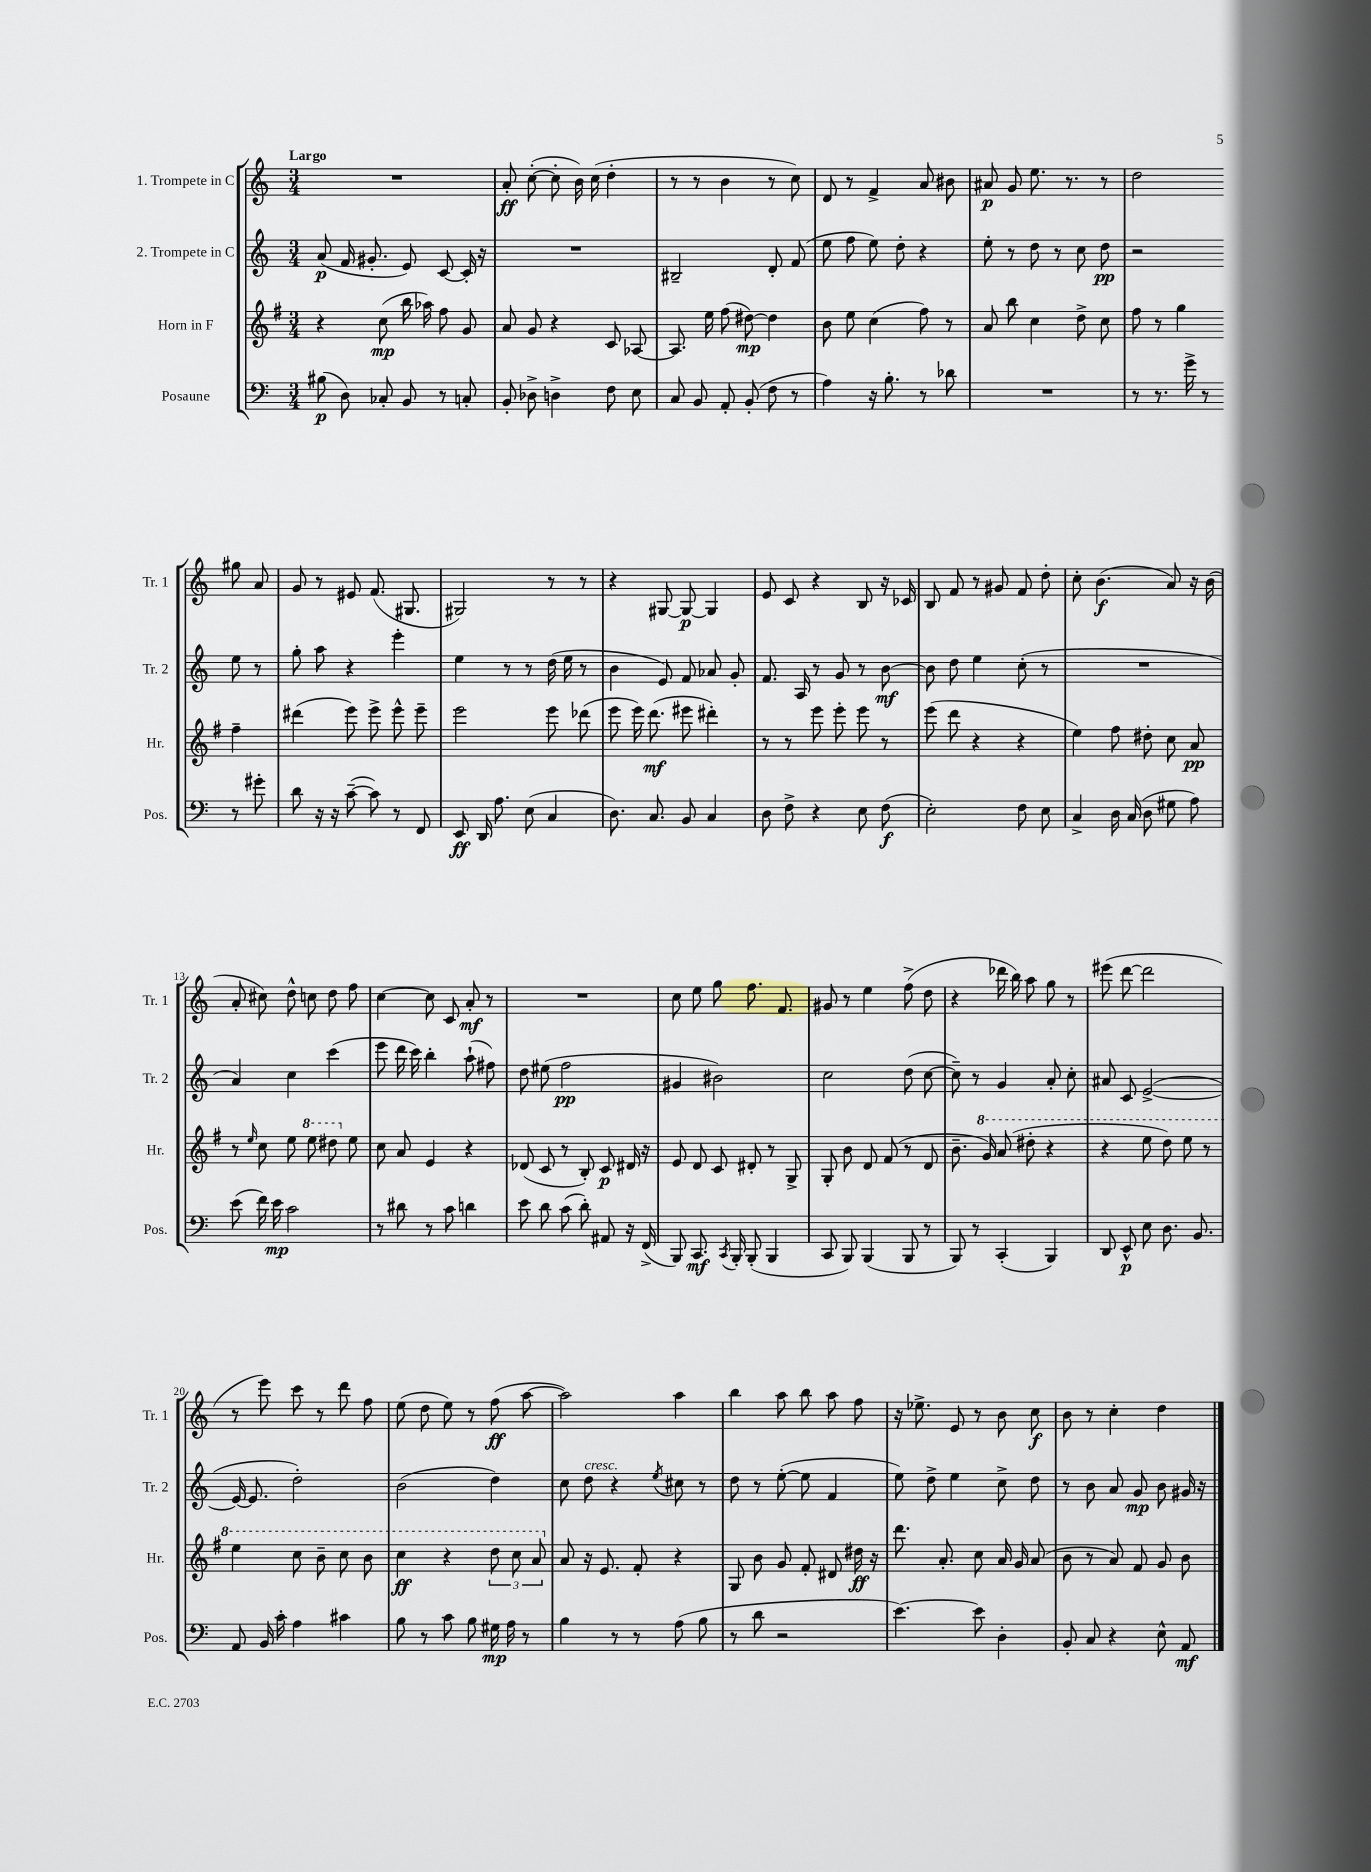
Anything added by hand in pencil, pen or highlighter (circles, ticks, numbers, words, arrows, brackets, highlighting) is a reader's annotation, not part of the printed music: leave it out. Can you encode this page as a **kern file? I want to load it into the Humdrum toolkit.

**kern	**kern	**kern	**kern
*staff4	*staff3	*staff2	*staff1
*clefF4	*clefG2	*clefG2	*clefG2
*k[]	*k[f#]	*k[]	*k[]
*M3/4	*M3/4	*M3/4	*M3/4
(8B#\	4r	(8a/	2.r
8D\)	.	16f/	.
.	.	8.g#'/	.
8C-'/	(8cc\	.	.
8BB/	16bb\	8e/)	.
.	16aa-\)	.	.
8r	8ff#\	[8c/	.
8C'/	8g/	16c'/]	.
.	.	16r	.
=	=	=	=
8BB'/	8a/	2.r	8a'/
8D-^\	8g/	.	([8cc'\
4D^\	4r	.	8cc'\]
.	.	.	16b\)
.	.	.	(16cc\
8F\	8c/	.	4dd'\
8E\	[8A-/	.	.
=	=	=	=
8C/	8.A-/]	2B#~/	8r
8BB/	.	.	8r
.	16ee\	.	.
8AA'/	(8ff#\	.	4b\
(8BB'/	[8dd#\)	.	.
8F\	4dd#\]	8d'/	8r
8r	.	(8f/	8cc\)
=	=	=	=
4A\)	8b\	8ee\	8d/
.	8ee\	8ff\	8r
16r	(4cc\	8ee\)	4f^/
8.B'\	.	.	.
.	.	8dd'\	.
8r	8ff#\)	4r	8a/
8d-\	8r	.	8b#\
=	=	=	=
2.r	8a/	8ee'\	8a#/
.	8bb\	8r	8g/
.	4cc\	8dd\	8.ee\
.	.	8r	.
.	.	.	8.r
.	8dd^\	8cc\	.
.	8cc\	8dd\	8r
=	=	=	=
8r	8ff#\	2r	2dd\
8.r	8r	.	.
.	4gg\	.	.
16g^\	.	.	.
8r	.	.	.
8r	4ff#~\	8ee\	8gg#\
8g#'\	.	8r	8a/
=	=	=	=
8d\	(4ddd#\	8gg'\	8g/
16r	.	8aa\	8r
16r	.	.	.
([8c~\	8eee\)	4r	8e#/
8c\])	8eee^\	.	(8.f/
8r	8eee^^\	4eee'\	.
.	.	.	8.G#/
8FF/	8eee~\	.	.
=	=	=	=
8EE/	2eee\	4ee\	2G#/)
16DD/	.	.	.
8.A\	.	.	.
.	.	8r	.
(8E\	.	8r	.
4C/	8eee\	(16dd\	8r
.	.	16ee\	.
.	(8ddd-\	8r	8r
=	=	=	=
8.D\)	8eee\	4b\	4r
.	16eee\)	.	.
8.C/	(8.ddd\	.	.
.	.	8e/)	[8G#/
8BB/	8eee#\	8f/	8G#/_
4C/	4ddd#'\)	8a-/	4G#/]
.	.	8g'/	.
=	=	=	=
8D\	8r	8.f/	8e/
8F^\	8r	.	8c/
.	.	16A/	.
4r	8eee\	8r	4r
.	8eee'\	8g/	.
8E\	8eee\	8r	8B/
(8F\	8r	[8b\	16r
.	.	.	16c-/
=	=	=	=
2E'\)	(8eee\	8b\]	8B/
.	8ddd\	8dd\	8f/
.	4r	4ee\	8r
.	.	.	8g#/
8F\	4r	(8cc'\	8f/
8E\	.	8r	8dd'\
=	=	=	=
4C^/	4ee\)	2.r	8cc'\
.	.	.	(4.b\
16D\	8ff#\	.	.
(16C/	.	.	.
8D\	8dd#'\	.	.
8G#\	8cc\	.	8a/)
8A\)	8a/	.	16r
.	.	.	(16b\
=	=	=	=
(8e\	8r	4a/)	8a'/
.	16qqee/	.	.
16f\)	8cc\	.	8cc#\)
16e\	.	.	.
2c\	8ee\	4cc\	8dd^^\
.	8eee\	.	8cc\
.	8ddd#\	(4ccc\	8dd\
.	8ee\	.	8ff\
=	=	=	=
8r	8cc\	8eee\	[4cc\
8d#\	8a/	16ddd\	.
.	.	16ccc\)	.
8r	4e/	4bb'\	8cc\]
8c\	.	.	8c/
4d\	4r	(8aa`\	8a'/
.	.	8ff#\)	8r
=	=	=	=
8e\	(8d-/	8dd\	2.r
8d\	8c/	(8ee#\	.
(8c\	8r	2ff\	.
8d'\)	8B'/)	.	.
8AA#/	8c/	.	.
16r	16d#/	.	.
(16FF^/	16r	.	.
=	=	=	=
8BBB/)	8e/	4g#/	8cc\
8.CC/	8d/	.	8ee\
.	8c/	2b#\)	8gg\
8qCC/	.	.	.
16BBB'/	.	.	.
(8BBB'/	8d#'/	.	8.ff\
4BBB/	8r	.	.
.	.	.	8.f/
.	8G^/	.	.
=	=	=	=
8CC/	8G'/	2cc\	8g#/
8BBB/)	8b\	.	8r
(4BBB/	8d/	.	4ee\
.	(8f#/	.	.
8BBB/	8r	(8dd\	(8ff^\
8r	8d/	[8cc\	8dd\
=	=	=	=
8BBB/)	8.b~\	8cc~\])	4r
8r	.	8r	.
.	16gg/)	.	.
(4CC'/	(8aa/	4g/	16ddd-\
.	.	.	16bb\)
.	8ddd#'\	.	8aa\
4BBB/)	4r	8a'/	8gg\
.	.	8cc'\	8r
=	=	=	=
8DD/	4r	8a#/	(8eee#\
8EE^^/	.	8c/	[8ddd\
8E\	8eee\	([2e^/	2ddd\]
8.D\	8ddd\)	.	.
.	8eee\	.	.
8.BB/	.	.	.
.	8r	.	.
=	=	=	=
8AA/	4eee\	16e/_	8r
.	.	8.e/]	.
16BB/	.	.	8eee\)
16c'\	.	.	.
4A\	8ccc\	2dd'\)	8ccc\
.	8bb~\	.	8r
4c#\	8ccc\	.	8ddd\
.	8bb\	.	8ff\
=	=	=	=
8B\	4ccc\	(2b\	(8ee\
8r	.	.	8dd\
8c\	4r	.	8ee\)
8B\	.	.	8r
16G#\	12ddd\	4dd\)	(8ff\
16A\	.	.	.
.	12ccc\	.	.
8r	.	.	[8aa\
.	12aa/	.	.
=	=	=	=
4B\	8a/	8cc\	2aa\])
.	16r	8dd\	.
.	8.e/	.	.
8r	.	4r	.
8r	8f#'/	.	.
.	.	8qee/	.
(8A\	4r	8cc#\	4aa\
8B\	.	8r	.
=	=	=	=
8r	8G/	8dd\	4bb\
8d\	8b\	8r	.
2r	8g/	([8ee'\	8aa\
.	8f#'/	8ee\]	8bb\
.	8d#/	4f/	8aa\
.	16dd#\	.	8ff\
.	16r	.	.
=	=	=	=
[4.e\)	8.ddd\	8ee\)	16r
.	.	.	8.ee-^\
.	.	8dd^\	.
.	8.a'/	.	.
.	.	4ee\	8e/
8e\]	8cc\	.	8r
4D'\	16a/	8cc^\	8b\
.	16g/	.	.
.	(8a/	8dd\	8cc\
=	=	=	=
8BB'/	8b\	8r	8b\
8C/	8r	8b\	8r
4r	8a/)	8a/	4cc'\
.	8f#/	8g/	.
8E^^\	8g/	8b\	4dd\
8AA/	8b\	16g#/	.
.	.	16r	.
==	==	==	==
*-	*-	*-	*-
